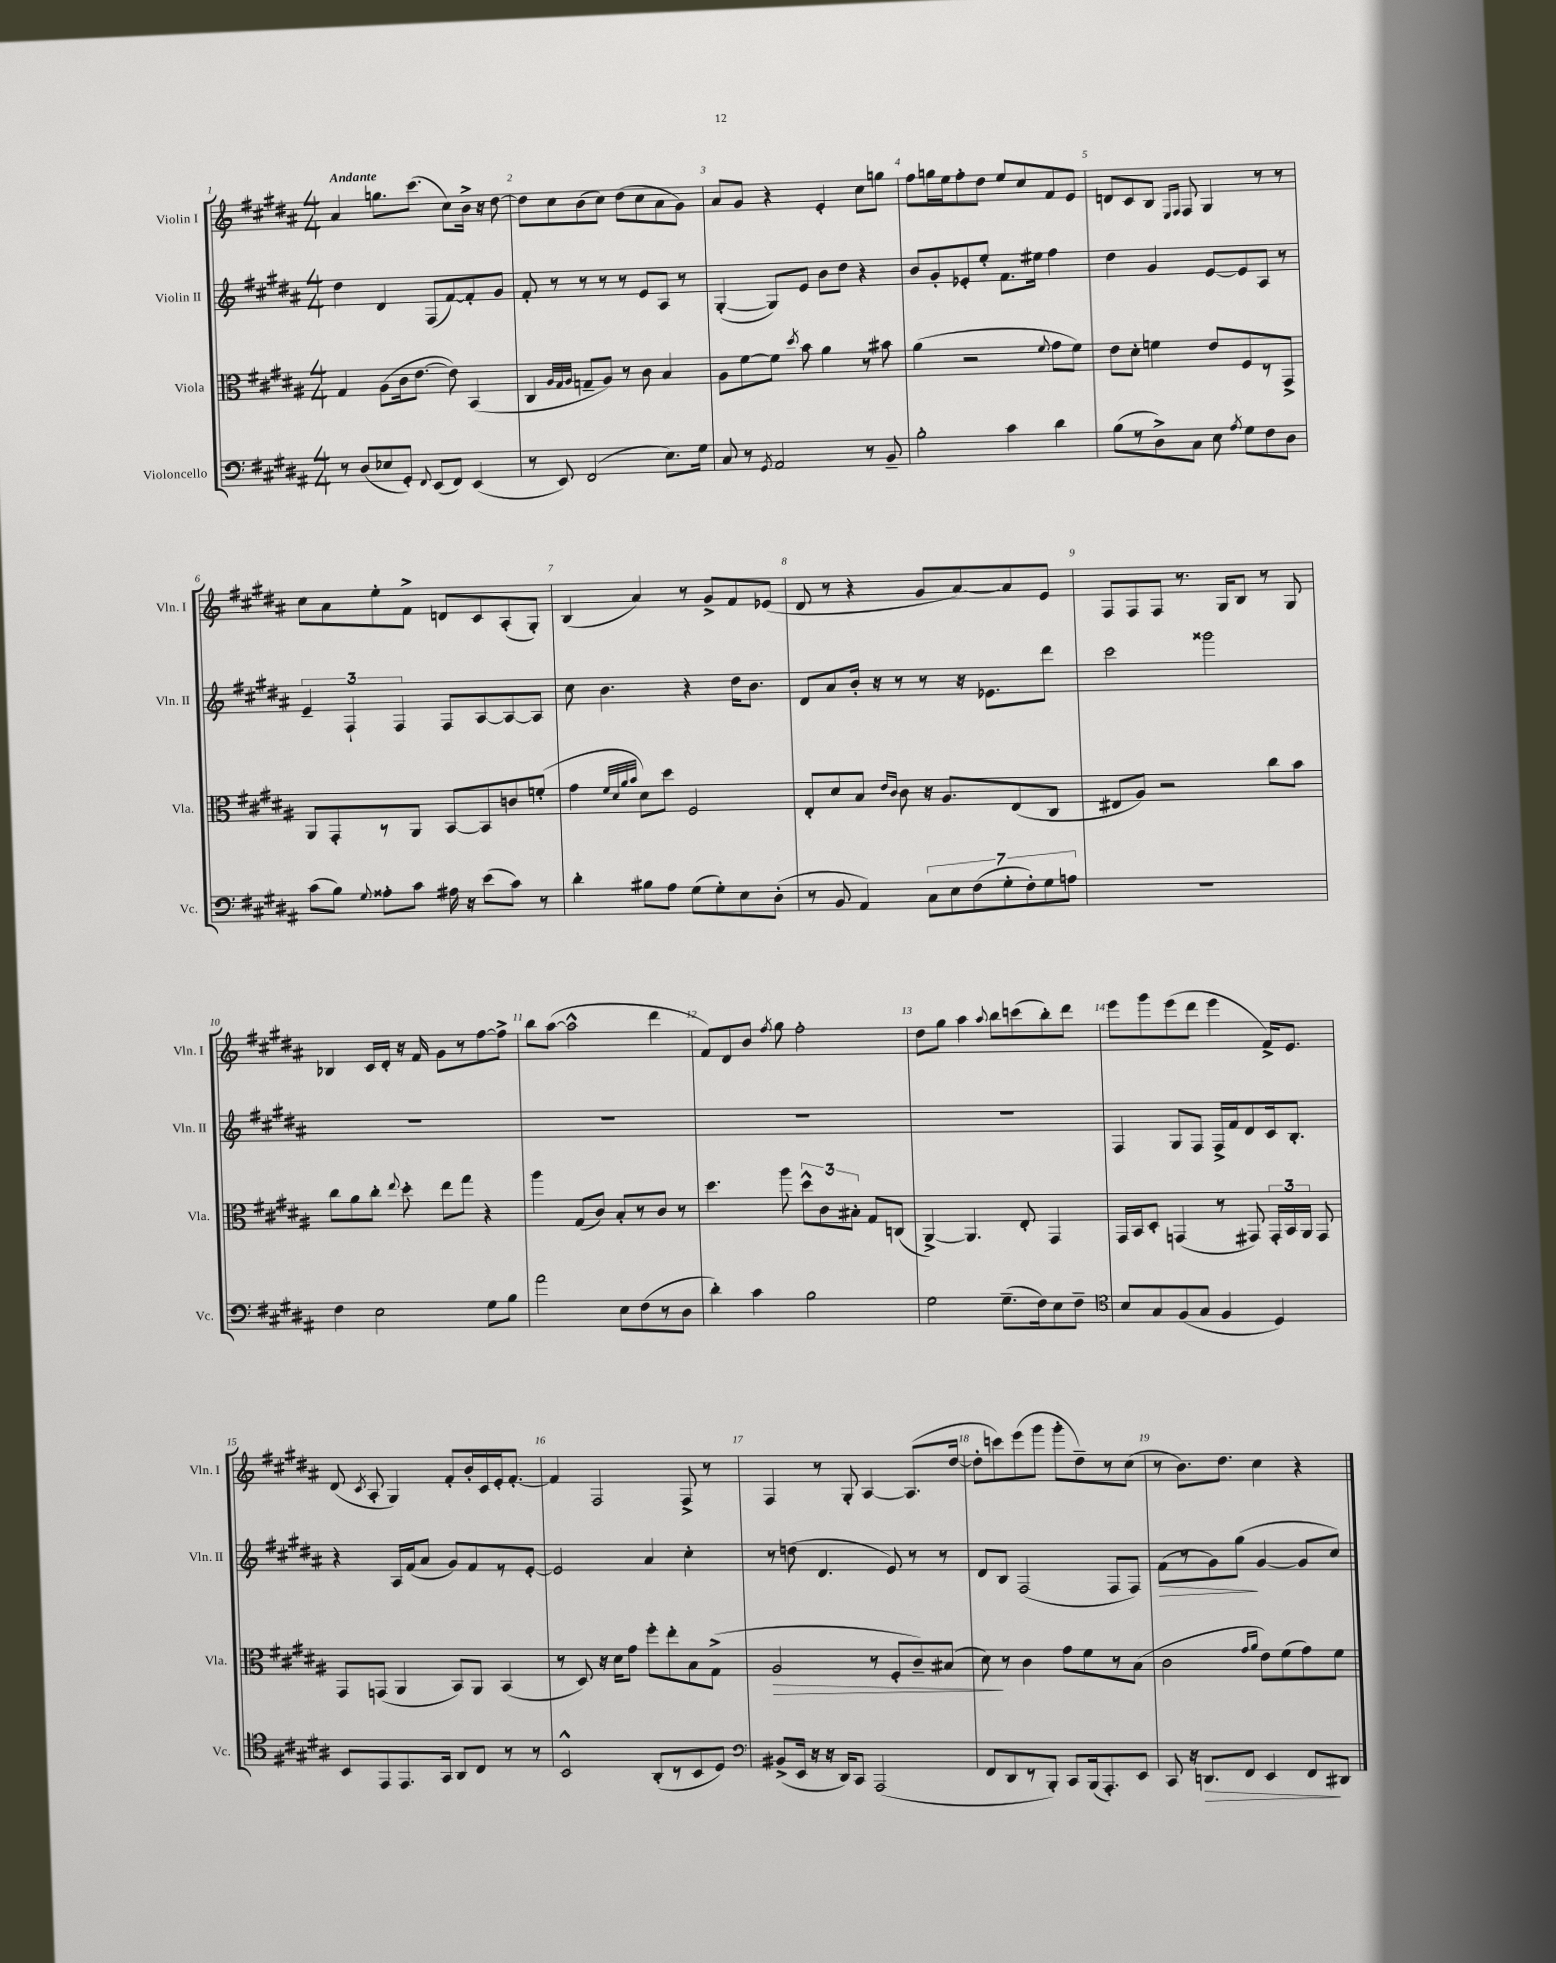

**kern	**dynam	**kern	**dynam	**kern	**dynam	**kern
*part4	*part4	*part3	*part3	*part2	*part2	*part1
*staff4	*staff4	*staff3	*staff3	*staff2	*staff2	*staff1
*I"Violoncello	*	*I"Viola	*	*I"Violin II	*	*I"Violin I
*I'Vc.	*	*I'Vla.	*	*I'Vln. II	*	*I'Vln. I
*clefF4	*	*clefC3	*	*clefG2	*	*clefG2
*k[f#c#g#d#a#]	*	*k[f#c#g#d#a#]	*	*k[f#c#g#d#a#]	*	*k[f#c#g#d#a#]
*M4/4	*	*M4/4	*	*M4/4	*	*M4/4
=1	=1	=1	=1	=1	=1	=1
!	!	!	!	!	!	!LO:TX:a:B:t=Andante
8r	.	4G#/	.	4dd#\	.	4a#/
(8D#/L	.	.	.	.	.	.
8E-X/	.	(8A#\L	.	4d#/	.	8.ggn\L
8GG#'/J)	.	16c#\k	.	.	.	.
.	.	[8.e\J	.	.	.	(8.ccc#\J
8qqFF#/	.	.	.	.	.	.
(8EE/L	.	.	.	(8F#/L	.	.
8FF#/J)	.	8e\])	.	[8f#/)	.	8cc#\L)
(4EE/	.	(4BB/	.	8f#'/]	.	16b^\Jk
.	.	.	.	.	.	16r
.	.	.	.	8g#/J	.	[8dd#\
=2	=2	=2	=2	=2	=2	=2
8r	.	4C#/	.	8f#'/	.	8dd#\L]
8EE/)	.	.	.	8r	.	8cc#\
.	.	32qqA#/LLL	.	.	.	.
.	.	32qqG#/	.	.	.	.
.	.	32qqA#/JJJ	.	.	.	.
(2FF#/	.	8Gn~/L	.	8r	.	(8b\
.	.	8A#/J)	.	8r	.	8cc#\J)
.	.	8r	.	8r	.	(8dd#\L
.	.	8c#\	.	8e/L	.	8cc#\
8.E\L)	.	4B/	.	8A#/J	.	8a#\
.	.	.	.	8r	.	8g#\J)
16G#\Jk	.	.	.	.	.	.
=3	=3	=3	=3	=3	=3	=3
8C#/	.	8A#\L	.	([4G#'/	.	8a#/L
8r	.	[8f#\	.	.	.	8g#/J
8qGG#/	.	.	.	.	.	.
2AA#/	.	8f#\J]	.	8G#/L])	.	4r
.	.	8qdd#/	.	.	.	.
.	.	8b\	.	8e/J	.	.
.	.	4a#\	.	8b\L	.	4e'/
.	.	.	.	8dd#\J	.	.
8r	.	8r	.	4r	.	8cc#\L
8BB~/	.	8b#X\	.	.	.	8ggn\J
=4	=4	=4	=4	=4	=4	=4
2B'\	.	(4a#\	.	8b/L	.	8ff#\L
.	.	.	.	8g#'/	.	16ggn\L
.	.	.	.	.	.	16ee\J
.	.	2r	.	8e-X'/	.	8ff#'\
.	.	.	.	8ee'/J	.	8dd#\J
4c#\	.	.	.	8.f#\L	.	8ee/L
.	.	.	.	.	.	8cc#/
.	.	.	.	16ee#X\Jk	.	.
.	.	8qqf#/	.	.	.	.
4d#\	.	8g#\L	.	4ff#\	.	8f#/
.	.	8f#\J)	.	.	.	8e/J
=5	=5	=5	=5	=5	=5	=5
(8B\L	.	8e\L	.	4dd#\	.	8dn/L
8r	.	8d#'\J	.	.	.	8c#/
8D#^\)	.	4fn\	.	4g#/	.	8B/J
.	.	.	.	.	.	16qqE/LL
.	.	.	.	.	.	16qqF#/JJ
8C#\J	.	.	.	.	.	8F#/
8E\	.	8e/L	.	[8e/L	.	4G#/
8qA#/	.	.	.	.	.	.
8G#\L	.	8F#/	.	8e/]	.	.
8F#\	.	8r	.	8A#/J	.	8r
8D#\J	.	8GG#^/J	.	8r	.	8r
!!LO:LB:g=z
=6	=6	=6	=6	=6	=6	=6
(8c#\L	.	8AA#/L	.	6e~/	.	8cc#\L
8B\J)	.	8GG#'/	.	.	.	8a#\
.	.	.	.	6F#`/	.	.
8qqG#/	.	.	.	.	.	.
8A##X'\L	.	8r	.	.	.	8ee'\
.	.	.	.	6F#/	.	.
8c#\J	.	8AA#/J	.	.	.	8f#^\J
16A#X\	.	[8BB/L	.	8F#/L	.	8dn/L
16r	.	.	.	.	.	.
(8e\L	.	8BB/]	.	[8A#/	.	8c#/
8c#\J)	.	8cn/	.	8A#/_	.	(8A#'/
8r	.	(8fn'/J	.	8A#/J]	.	8G#'/J)
=7	=7	=7	=7	=7	=7	=7
4d#'\	.	4g#\	.	8cc#\	.	(4B/
.	.	.	.	4.b\	.	.
.	.	32qqf#/LLL	.	.	.	.
.	.	32qqd#/	.	.	.	.
.	.	32qqa#/	.	.	.	.
.	.	32qqb/JJJ	.	.	.	.
8B#X\L	.	8d#\L)	.	.	.	4a#/)
8A#\J	.	8dd#\J	.	.	.	.
(8G#\L	.	2F#/	.	4r	.	8r
8G#'\)	.	.	.	.	.	8g#^/L
8E\	.	.	.	16dd#\KL	.	8f#/
.	.	.	.	8.b\J	.	.
(8D#'\J	.	.	.	.	.	(8e-X/J
=8	=8	=8	=8	=8	=8	=8
8r	.	8E'/L	.	8d#/L	.	8d#/
8BB/	.	8d#/	.	8a#/	.	8r
4AA#/)	.	8B/J	.	16b'/Jk	.	4r
.	.	.	.	16r	.	.
.	.	16qqe/LL	.	.	.	.
.	.	16qqc#/JJ	.	.	.	.
.	.	8c#\	.	8r	.	.
14C#\L	.	16r	.	8r	.	8g#/L
.	.	8.A#/L	.	.	.	.
14E\	.	.	.	.	.	.
.	.	.	.	16r	.	[8a#/)
(14F#\	.	.	.	.	.	.
.	.	.	.	8.e-X\L	.	.
14G#'\	.	.	.	.	.	.
.	.	(8E/	.	.	.	8a#/]
14F#'\)	.	.	.	.	.	.
14G#\	.	.	.	.	.	.
.	.	8C#/J	.	8ddd#\J	.	8e/J
14An\J	.	.	.	.	.	.
=9	=9	=9	=9	=9	=9	=9
1r	.	8E#X/L	.	2ccc#\	.	8F#/L
.	.	8A#/J)	.	.	.	8F#/
.	.	2r	.	.	.	8F#/J
.	.	.	.	.	.	8.r
.	.	.	.	2ggg##X\	.	.
.	.	.	.	.	.	16G#/KL
.	.	.	.	.	.	8B/J
.	.	8cc#\L	.	.	.	8r
.	.	8b\J	.	.	.	8G#/
!!LO:LB:g=z
=10	=10	=10	=10	=10	=10	=10
4F#\	.	8cc#\L	.	1r	.	4B-X/
.	.	8a#\	.	.	.	.
2E\	.	8cc#'\J	.	.	.	16c#/LL
.	.	.	.	.	.	16d#'/JJ
.	.	8qqee/	.	.	.	.
.	.	8dd#'\	.	.	.	16r
.	.	.	.	.	.	16f#/
.	.	8ee\L	.	.	.	8g#\L
.	.	8gg#\J	.	.	.	8r
8G#\L	.	4r	.	.	.	[8ff#\
8B\J	.	.	.	.	.	8ff#^\J]
=11	=11	=11	=11	=11	=11	=11
2a#\	.	4aa#\	.	1r	.	8bb\L
.	.	.	.	.	.	([8aa#\J
.	.	(8G#/L	.	.	.	2aa#^^\]
.	.	8c#/J)	.	.	.	.
8E\L	.	8B'/L	.	.	.	.
(8F#\	.	8r	.	.	.	.
8r	.	8c#/J	.	.	.	4ddd#\
8D#\J	.	8r	.	.	.	.
=12	=12	=12	=12	=12	=12	=12
4d#'\)	.	4.dd#\	.	1r	.	8f#/L)
.	.	.	.	.	.	8d#/
4c#\	.	.	.	.	.	8b/J
.	.	.	.	.	.	8qff#/
.	.	8aa#\	.	.	.	8gg#\
2B\	.	12dd#^^\L	.	.	.	2ff#'\
.	.	12c#\	.	.	.	.
.	.	12B#X'\J	.	.	.	.
.	.	8G#/L	.	.	.	.
.	.	(8Cn/J	.	.	.	.
=13	=13	=13	=13	=13	=13	=13
2G#\	.	[4AA#^/)	.	1r	.	8dd#\L
.	.	.	.	.	.	8gg#\J
.	.	4.AA#/]	.	.	.	4aa#\
.	.	.	.	.	.	8qqaa#/
(8.G#~\L	.	.	.	.	.	8bb\L
.	.	8E'/	.	.	.	(8cccn\
16F#\k)	.	.	.	.	.	.
8E\	.	4GG#/	.	.	.	8bb'\)
8F#~\J	.	.	.	.	.	8ddd#\J
=14	=14	=14	=14	=14	=14	=14
*clefC4	*	*	*	*	*	*
8B/L	.	16GG#/LL	.	4F#/	.	8eee\L
.	.	16BB/J	.	.	.	.
8G#/	.	8D#'/J	.	.	.	8ggg#\
(8F#/	.	(4GGn/	.	8G#/L	.	(8eee\
8G#/J	.	.	.	8F#/J	.	8ddd#\J
4F#/	.	8r	.	16F#^/LL	.	4eee\
.	.	.	.	16f#/J	.	.
.	.	8GG#X/)	.	8d#/	.	.
4D#/)	.	24GG#'/LL	.	16c#/k	.	16f#^/KL)
.	.	24BB/	.	.	.	.
.	.	.	.	8.B'/J	.	8.e/J
.	.	24AA#/JJ	.	.	.	.
.	.	8GG#/	.	.	.	.
!!LO:LB:g=z
=15	=15	=15	=15	=15	=15	=15
8BB/L	.	8GG#/L	.	4r	.	(8d#/
.	.	.	.	.	.	8qc#/
8EE/	.	(8GGn/J	.	.	.	8A#'/
8.EE/	.	4AA#/	.	16A#/LL	.	4G#/)
.	.	.	.	(16f#/J	.	.
.	.	.	.	8a#/J	.	.
16GG#/Jk	.	.	.	.	.	.
8AA#/L	.	8BB/L)	.	8g#/L)	.	8f#'/L
8C#/J	.	8AA#/J	.	8f#/	.	16b'/L
.	.	.	.	.	.	16c#/
8r	.	(4BB/	.	8r	.	16e'/J
.	.	.	.	.	.	[8.f#'/J
8r	.	.	.	[8e'/J	.	.
=16	=16	=16	=16	=16	=16	=16
2BB^^/	.	8r	.	2e/]	.	4f#/]
.	.	8D#/)	.	.	.	.
.	.	16r	.	.	.	2F#/
.	.	16d#\KL	.	.	.	.
.	.	8g#\J	.	.	.	.
(8AA#'/L	.	8ff#'\L	.	4a#/	.	.
8r	.	8ee'\	.	.	.	.
8BB/	.	8B\	.	4cc#'\	.	8F#^/
8D#/J)	.	(8G#^\J	.	.	.	8r
=17	=17	=17	=17	=17	=17	=17
*clefF4	*	*	*	*	*	*
!	!	!	!LO:HP:b	!	!	!
(8BB#X^/L	.	2A#/	>	8r	.	4F#/
16EE/Jk	.	.	.	(8ddn\	.	.
16r	.	.	.	.	.	.
16r	.	.	.	4.d#/	.	8r
16DD#/KL)	.	.	.	.	.	.
8CC#/J	.	.	.	.	.	8G#'/
(2AAA#/	.	8r	.	.	.	[4A#/
.	.	8F#'/L	.	8e/)	.	.
.	.	8c#~/)	.	8r	.	(8.A#/L]
.	.	(8B#X/J	.	8r	.	.
.	.	.	.	.	.	[16dd#/Jk
=18	=18	=18	=18	=18	=18	=18
8FF#/L	.	8d#\)	.	8d#/L	.	8dd#'\L]
8DD#/	.	8r	]	8B/J	.	8cccn\)
8r	.	4c#\	.	(2F#/	.	(8eee\
8BBB'/J)	.	.	.	.	.	8ggg#\J
8CC#/L	.	8g#\L	.	.	.	8ggg#'\L
(16BBB/k	.	8f#\	.	.	.	8dd#~\)
8.AAA#'/)	.	.	.	.	.	.
.	.	8r	.	8F#/L	.	8r
8EE/J	.	(8B\J	.	8F#/J)	.	(8cc#\J
=19	=19	=19	=19	=19	=19	=19
!	!	!	!	!	!LO:HP:b	!
8CC#/	.	2c#\	.	(8f#\L	>	8r
16r	.	.	.	8r	.	8.b\L)
!	!LO:HP:b	!	!	!	!	!
8.DDn/L	>	.	.	.	.	.
.	.	.	.	8g#\)	.	.
.	.	.	.	.	.	8.dd#\J
8FF#/J	.	.	.	(8gg#\J	.	.
.	.	16qqg#/LL	.	.	.	.
.	.	16qqa#/JJ	.	.	.	.
4EE/	.	8e\L)	.	[4g#/	]	4cc#\
.	.	(8f#\	.	.	.	.
8FF#/L	.	8g#\)	.	8g#/L]	.	4r
8DD#X/J	]	8f#\J	.	8cc#/J)	.	.
==	==	==	==	==	==	==
*-	*-	*-	*-	*-	*-	*-
